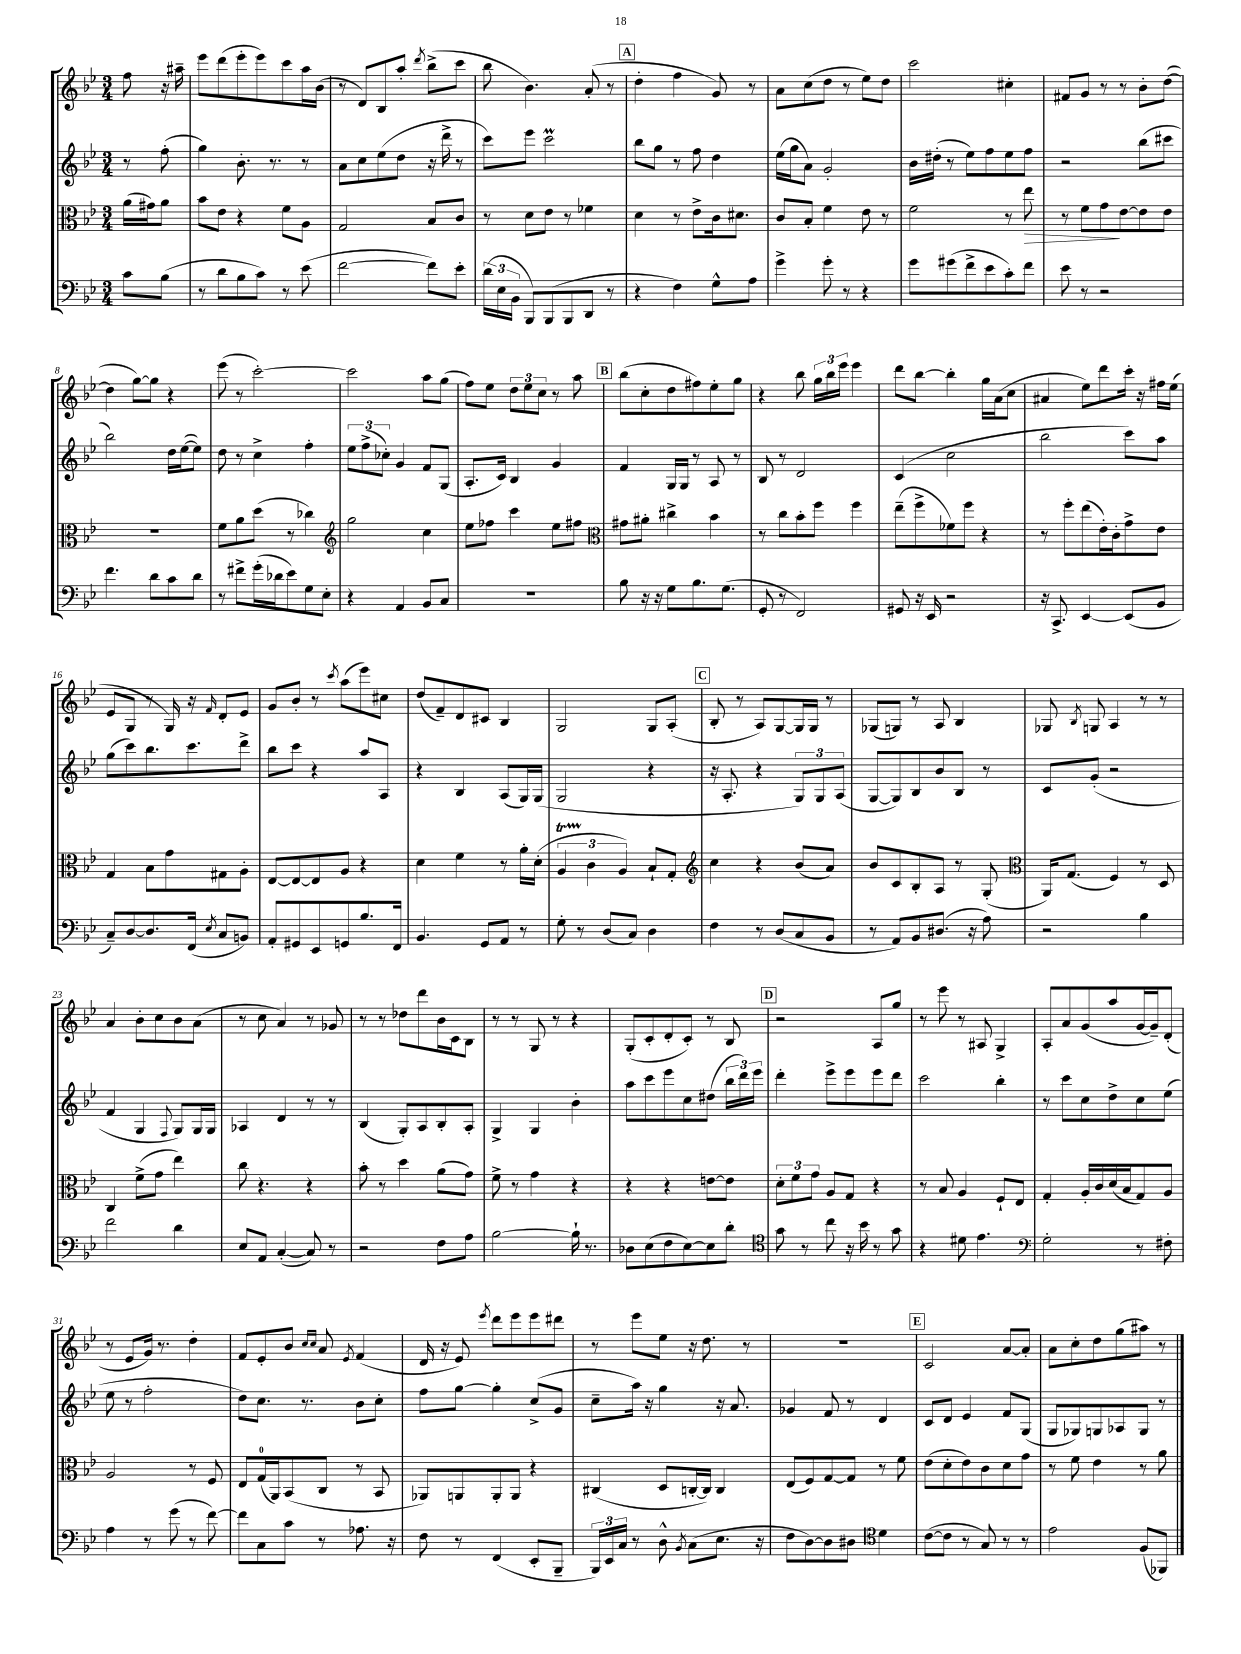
<<
\new StaffGroup <<
\new Staff = "s0" {
    \clef treble \key bes \major \numericTimeSignature \time 3/4 \partial 4
    \autoBeamOff f''8 r16 ais''16-- |
    ees'''8[ d'''8( ees'''8-. ees'''8) c'''8 a''16 bes'16]( |
    r8 d'8[) bes8 a''8]-. \acciaccatura { d'''8 } bes''8[->( c'''8] |
    bes''8 bes'4.) a'8-.( r8 |
    \mark \markup { \box "A" } d''4-. f''4 g'8) r8 |
    a'8[ c''8( d''8] r8 ees''8[) d''8] |
    c'''2 cis''4-. |
    fis'8[ g'8] r8 r8 bes'8[-. d''8]~( |
    d''4 g''8[~) g''8] r4 |
    ees'''8( r8 c'''2~-.) |
    c'''2 a''8[ g''8]( |
    f''8[) ees''8] \tuplet 3/2 { d''8[ ees''8 c''8] } r8 a''8 |
    \mark \markup { \box "B" } bes''8[( c''8-. d''8 fis''8) ees''8-. g''8] |
    r4 bes''8 \tuplet 3/2 { g''16[ bes''16 ees'''16] } ees'''4 |
    d'''8[ bes''8]~ bes''4-. g''16[ a'16( c''8] |
    ais'4 ees''8[) d'''8 c'''16]-. r16 fis''16[ ees''16]( |
    ees'8[ g8] r8 g16) r16 \grace { f'16 } d'8[-. ees'8] |
    g'8[ bes'8]-. r8 \acciaccatura { c'''8 } a''8[( ees'''8) cis''8] |
    d''8[( f'8--) d'8 cis'8] bes4 |
    g2 g8[ a8]-.( |
    \mark \markup { \box "C" } bes8-. r8 a8[) g8~ g16 g16] r8 |
    ges8[( g8]) r8 a8 bes4 |
    ges8 \acciaccatura { bes8 } g8 a4 r8 r8 |
    a'4 bes'8[-. c''8 bes'8 a'8]( |
    r8 c''8 a'4) r8 ges'8 |
    r8 r8 des''8[ d'''8 bes'16 c'16 bes8] |
    r8 r8 g8 r8 r4 |
    g8[-.( c'8-. d'8-. c'8]-.) r8 bes8 |
    \mark \markup { \box "D" } r2 a8[ g''8] |
    r8 ees'''8 r8 ais8 g4-> |
    a8[-. a'8 g'8( a''8 g'16~ g'16--) d'8]-.( |
    r8 ees'8[ g'16]) r8. d''4-. |
    f'8[ ees'8-. bes'8] \grace { c''16[ c''16] } a'8 \acciaccatura { ees'8 } f'4( |
    d'16 r16 ees'8) \acciaccatura { ees'''8 } d'''8[ ees'''8 ees'''8 dis'''8] |
    r8 ees'''8[ ees''8] r16 d''8. r8 |
    R2. |
    \mark \markup { \box "E" } c'2 a'8[~ a'8]-. |
    a'8[ c''8-. d''8 g''8( ais''8]) r8 \bar "|." |
}
\new Staff = "s1" {
    \clef treble \key bes \major \numericTimeSignature \time 3/4 \partial 4
    \autoBeamOff r8 f''8-.( |
    g''4) bes'8.-. r8. r8 |
    a'8[ c''8 ees''8( d''8] r16 d'''16-> r8 |
    c'''8[) ees'''8] c'''2\prall |
    \mark \markup { \box "A" } bes''8[ g''8] r8 f''8 d''4 |
    ees''16[( g''16 a'8]) g'2-. |
    bes'16[ dis''16]-.( r8 ees''8[) f''8 ees''8 f''8] |
    r2 bes''8[( cis'''8] |
    bes''2) d''16[ ees''16~( ees''8]) |
    d''8 r8 c''4-> f''4-. |
    \tuplet 3/2 { ees''8[ f''8->( ces''8]-.) } g'4 f'8[ g8]( |
    a8.[-. c'16]) bes4 g'4 |
    \mark \markup { \box "B" } f'4 g16[ g16] r8 a8 r8 |
    bes8 r8 d'2 |
    c'4( c''2 |
    bes''2 c'''8[) a''8] |
    g''8[( c'''8) bes''8. c'''8. d'''8]-> |
    bes''8[ c'''8] r4 a''8[ a8] |
    r4 bes4 a8[( g16) g16]( |
    g2 r4 |
    \mark \markup { \box "C" } r16 a8.-. r4 \tuplet 3/2 { g8[) g8 a8]( } |
    g8[~ g8) bes8 bes'8 bes8] r8 |
    c'8[ g'8]-.( r2 |
    f'4 g4 \appoggiatura { f8 } g8[) g16 g16] |
    aes4 d'4 r8 r8 |
    bes4( g8[-.) a8 bes8-. a8]-. |
    g4-> g4 bes'4-. |
    a''8[ c'''8 ees'''8 c''8 dis''8]( \tuplet 3/2 { bes''16[ d'''16) ees'''16] } |
    \mark \markup { \box "D" } d'''4-. ees'''8[-> ees'''8 ees'''8 d'''8] |
    c'''2 bes''4-. |
    r8 c'''8[ c''8 d''8-> c''8 ees''8]( |
    ees''8 r8 f''2-. |
    d''8[) c''8.] r8. bes'8[ c''8]-. |
    f''8[ g''8]~ g''4-. c''8[->( g'8] |
    c''8[-- a''16]) r16 g''4 r16 a'8. |
    ges'4 f'8 r8 d'4 |
    \mark \markup { \box "E" } c'8[ d'8] ees'4 f'8[ g8]( |
    g8[ ges8) g8 aes8 g8] r8 \bar "|." |
}
\new Staff = "s2" {
    \clef alto \key bes \major \numericTimeSignature \time 3/4 \partial 4
    \autoBeamOff a'16[( gis'16) a'8] |
    bes'8[ ees'8] r4 f'8[ a8] |
    g2 bes8[ c'8] |
    r8 d'8[ ees'8] r8 fes'4 |
    \mark \markup { \box "A" } d'4 r8 ees'8[-> c'16 dis'8.] |
    c'8[ bes8]-. f'4 ees'8 r8 |
    f'2 r8 ees''8\> |
    r8 f'8[ g'8\! ees'8~ ees'8 ees'8] |
    R2. |
    f'8[ a'8 d''8]( r8 ces''4) |
    \clef treble g''2 c''4 |
    ees''8[ fes''8] c'''4 ees''8[ fis''8] |
    \mark \markup { \box "B" } \clef alto gis'8[ ais'8]-. cis''4-> bes'4 |
    r8 c''8[ bes'8-. f''8] f''4 |
    ees''8[--( f''8-> fes'8) f''8] r4 |
    r8 f''8[-. ees''8( ees'16-.) c'16-. g'8-> ees'8] |
    g4 bes8[ g'8 gis8 a8]-. |
    ees8[~ ees8~ ees8 a8] r4 |
    d'4 f'4 r8 a'16[-. d'16]-.( |
    \tuplet 3/2 { a4\startTrillSpan c'4\stopTrillSpan a4) } bes8[-! g8]-. |
    \mark \markup { \box "C" } \clef treble c''4 r4 bes'8[( a'8]) |
    bes'8[ c'8 bes8-. a8] r8 g8-.( |
    \clef alto a,16[) g8.]( f4) r8 d8 |
    c4 f'8[->( g'8] ees''4) |
    c''8 r4. r4 |
    bes'8-. r8 d''4 a'8[( g'8]) |
    f'8-> r8 g'4 r4 |
    r4 r4 e'8[~ e'8] |
    \mark \markup { \box "D" } \tuplet 3/2 { d'8[-. f'8 g'8] } a8[ g8] r4 |
    r8 bes8 a4 f8[-! ees8] |
    g4-. a16[-. c'16 d'16( bes16 g8) a8] |
    a2 r8 f8 |
    ees8[ g16-0( a,16) bes,8( c8] r8 bes,8 |
    aes,8[) a,8 a,8-. a,8] r4 |
    cis4( d8[ c16~-. c16]) c4 |
    ees8[( f8) g8~ g8] r8 f'8 |
    \mark \markup { \box "E" } ees'8[( d'8-. ees'8) c'8 d'8 g'8] |
    r8 f'8 ees'4 r8 a'8 \bar "|." |
}
\new Staff = "s3" {
    \clef bass \key bes \major \numericTimeSignature \time 3/4 \partial 4
    \autoBeamOff c'8[ bes8]( |
    r8 d'8[ bes8 c'8]) r8 ees'8( |
    f'2~ f'8[) ees'8]-. |
    \tuplet 3/2 { d'16[( ees16 bes,16] } bes,,8[) bes,,8( bes,,8 d,8] r8 |
    \mark \markup { \box "A" } r4 f4) g8[-^ a8] |
    g'4-> g'8-. r8 r4 |
    g'8[ gis'8( f'8-> ees'8 c'8-.) f'8] |
    ees'8 r8 r2 |
    f'4. d'8[ c'8 d'8] |
    r8 fis'8[-> g'16-.( des'16 ees'8) g8 ees8]-. |
    r4 a,4 bes,8[ c8] |
    R2. |
    \mark \markup { \box "B" } bes8 r16 r16 g8[ bes8. g8.]( |
    g,8-. r8 f,2) |
    gis,8 r16 ees,16 r2 |
    r16 c,8.-> ees,4~ ees,8[( bes,8] |
    c8[--) d8~ d8. f,16]( \acciaccatura { ees8 } c8[ b,8]) |
    a,8[-. gis,8 ees,8 g,8 bes8. f,16] |
    bes,4. g,8[ a,8] r8 |
    g8-. r8 d8[( c8]) d4 |
    \mark \markup { \box "C" } f4 r8 d8[( c8 bes,8] |
    r8 a,8[) bes,8 dis8.]( r16 a8) |
    r2 bes4 |
    f'2 d'4 |
    ees8[ a,8] c4~-.( c8) r8 |
    r2 f8[ a8] |
    bes2~ bes16-! r8. |
    des8[ ees8( f8 ees8~) ees8 d'8]-. |
    \mark \markup { \box "D" } \clef tenor g'8 r8 c''8 r16 bes'16 r8 g'8 |
    r4 dis'8 ees'4. |
    \clef bass g2-. r8 fis8-. |
    a4 r8 g'8( r8 f'8~) |
    f'8[ c8 c'8] r8 aes8. r16 |
    f8 r8 f,4( ees,8[-. bes,,8]-- |
    \tuplet 3/2 { bes,,16[) ees,16 c16] } r8 d8-^ \acciaccatura { bes,8 } c8[( ees8.] r16 |
    f8[ d8~) d8 dis8] \clef tenor d'4 |
    \mark \markup { \box "E" } c'8[~( c'8] r8 g8) r8 r8 |
    ees'2 f8[( fes,8]) \bar "|." |
}
>>
>>
